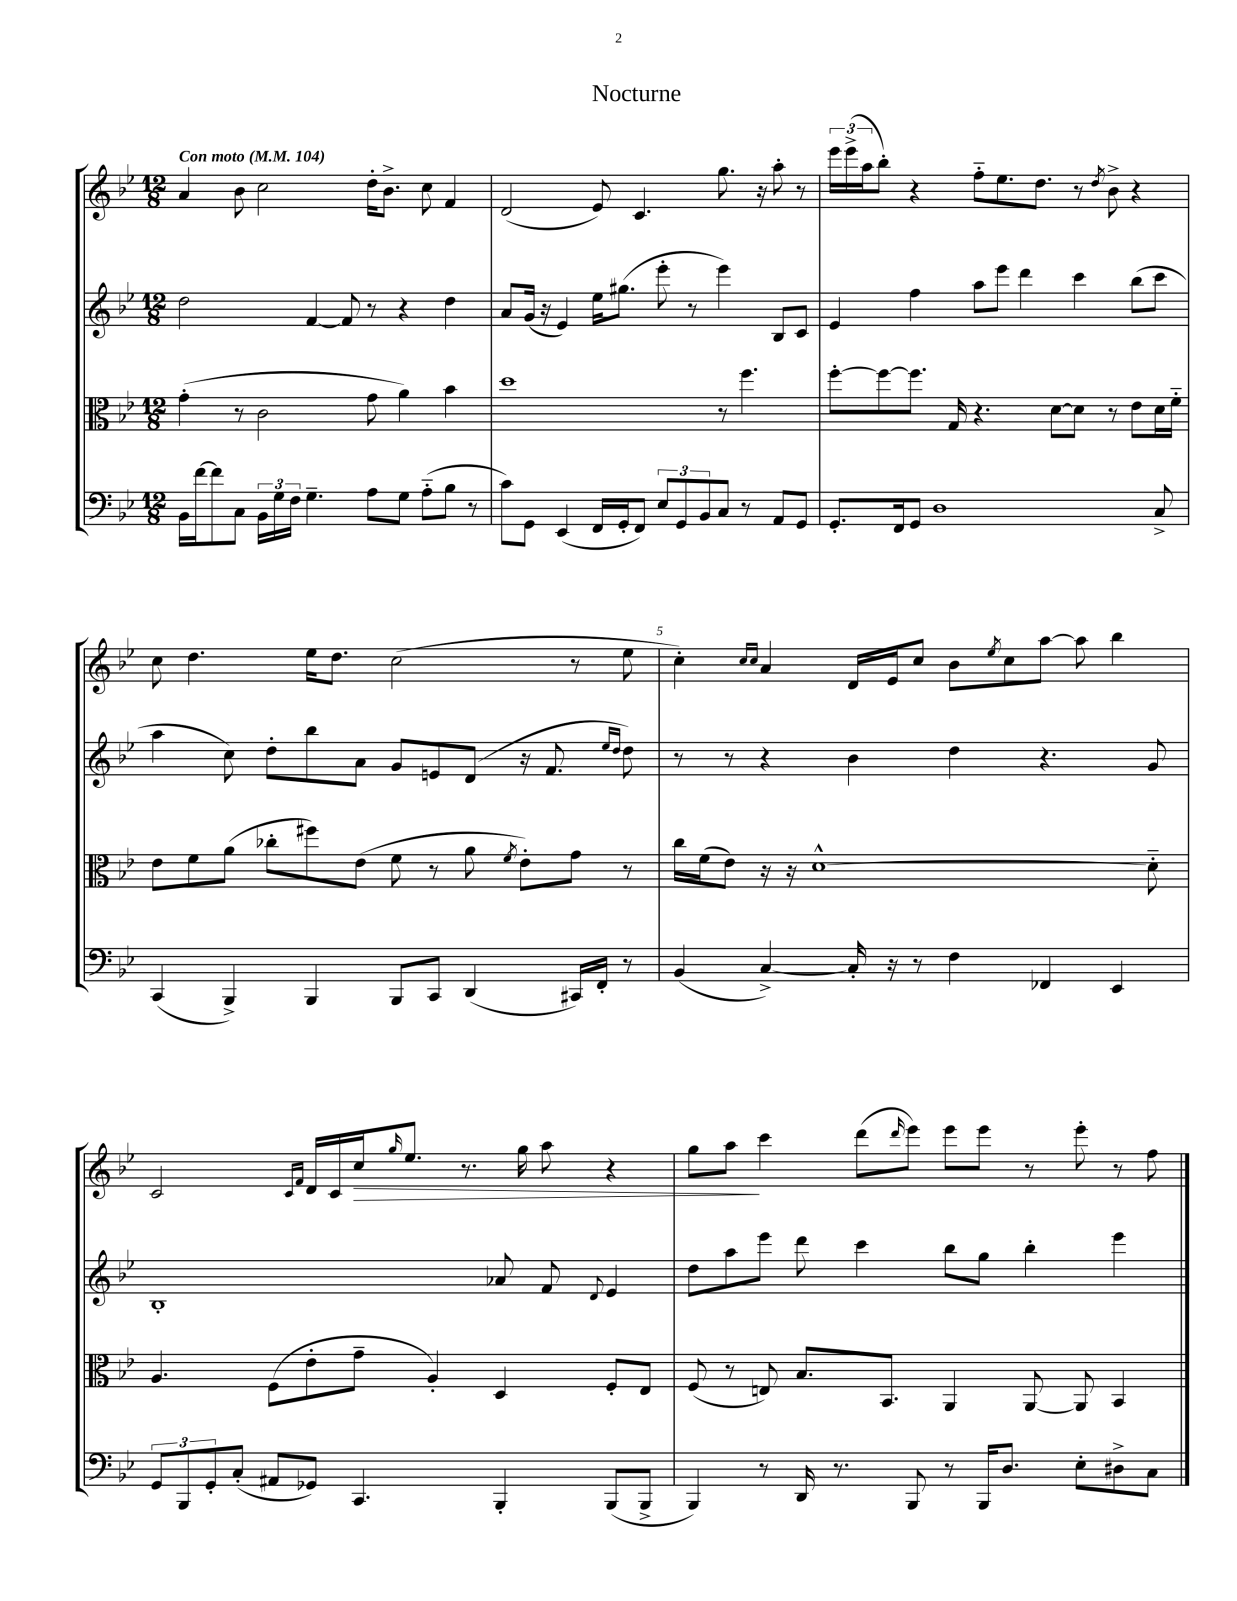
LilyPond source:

\header { title = "Nocturne" }
<<
\new StaffGroup <<
\new Staff = "s0" {
    \clef treble \key bes \major \numericTimeSignature \time 12/8 \tempo "Con moto" 4 = 104
    a'4 bes'8 c''2 d''16-. bes'8.-> c''8 f'4 |
    d'2( ees'8) c'4. g''8. r16 a''8-. r8 |
    \tuplet 3/2 { ees'''16 ees'''16->( a''16 } bes''8-.) r4 f''8-_ ees''8. d''8. r8 \acciaccatura { d''8 } bes'8-> r4 |
    c''8 d''4. ees''16 d''8. c''2( r8 ees''8 |
    c''4-.) \grace { c''16 c''16 } a'4 d'16 ees'16 c''8 bes'8 \acciaccatura { ees''8 } c''8 a''8~ a''8 bes''4 |
    c'2 \grace { c'16 f'16 } d'16 c'16 c''16\> \grace { g''16 } ees''8. r8. g''16 a''8 r4 |
    g''8 a''8\! c'''4 d'''8( \grace { d'''16 } ees'''8) ees'''8 ees'''8 r8 ees'''8-. r8 f''8 \bar "|." |
}
\new Staff = "s1" {
    \clef treble \key bes \major \numericTimeSignature \time 12/8
    d''2 f'4~ f'8 r8 r4 d''4 |
    a'8 g'16( r16 ees'4) ees''16 gis''8.( ees'''8-. r8 ees'''4) bes8 c'8 |
    ees'4 f''4 a''8 ees'''8 d'''4 c'''4 bes''8( c'''8 |
    a''4 c''8) d''8-. bes''8 a'8 g'8 e'8 d'8( r16 f'8. \grace { ees''16 d''16 } d''8) |
    r8 r8 r4 bes'4 d''4 r4. g'8 |
    bes1-. aes'8 f'8 \appoggiatura { d'8 } ees'4 |
    d''8 a''8 ees'''8 d'''8 c'''4 bes''8 g''8 bes''4-. ees'''4 \bar "|." |
}
\new Staff = "s2" {
    \clef alto \key bes \major \numericTimeSignature \time 12/8
    g'4-.( r8 c'2 g'8 a'4) bes'4 |
    d''1 r8 f''4. |
    f''8~-. f''8~ f''8. g16 r4. d'8~ d'8 r8 ees'8 d'16 f'16-_ |
    ees'8 f'8 a'8( ces''8-. fis''8) ees'8( f'8 r8 a'8 \acciaccatura { f'8 } ees'8-.) g'8 r8 |
    c''16 f'16( ees'8) r16 r16 d'1~-^ d'8-_ |
    a4. f8( ees'8-. g'8-- a4-.) d4 f8-. ees8 |
    f8( r8 e8) bes8. bes,8. a,4 a,8~ a,8 bes,4 \bar "|." |
}
\new Staff = "s3" {
    \clef bass \key bes \major \numericTimeSignature \time 12/8
    bes,16 f'16~ f'8 c8 \tuplet 3/2 { bes,16 g16 f16 } g4.-- a8 g8 a8-_( bes8 r8 |
    c'8) g,8 ees,4( f,16 g,16-. f,8) \tuplet 3/2 { ees8 g,8 bes,8 } c8 r8 a,8 g,8 |
    g,8.-. f,16 g,8 d1 c8-> |
    c,4( bes,,4->) bes,,4 bes,,8 c,8 d,4( cis,16) f,16-. r8 |
    bes,4( c4~->) c16-. r16 r8 f4 fes,4 ees,4 |
    \tuplet 3/2 { g,8 bes,,8 g,8-. } c8-.( ais,8 ges,8) c,4. bes,,4-. bes,,8( bes,,8-> |
    bes,,4) r8 d,16 r8. bes,,8 r8 bes,,16 d8. ees8-. dis8-> c8 \bar "|." |
}
>>
>>
\layout { \context { \Score \override BarNumber.break-visibility = ##(#f #t #t) barNumberVisibility = #(every-nth-bar-number-visible 5) } }
